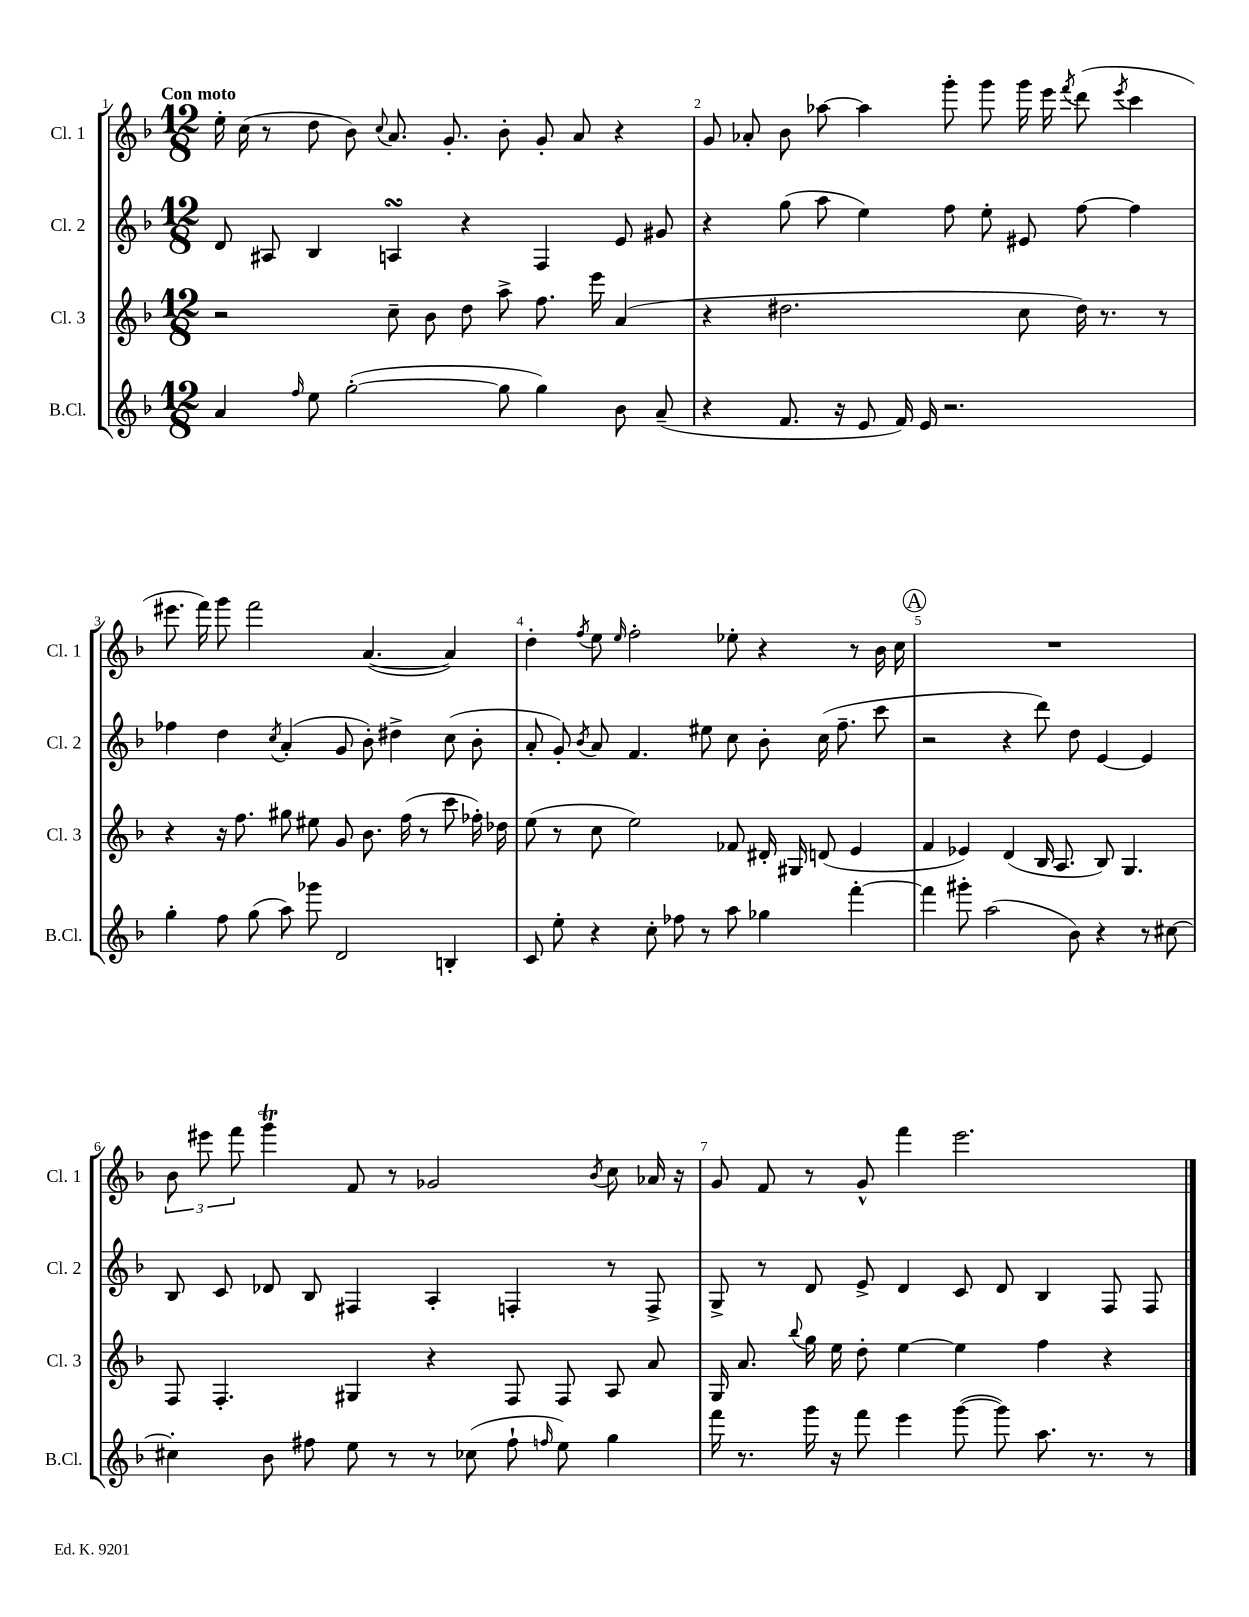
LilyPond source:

<<
\new StaffGroup <<
\new Staff = "s0" \with { instrumentName = "Cl. 1" shortInstrumentName = "Cl. 1" } {
    \clef treble \key f \major \numericTimeSignature \time 12/8 \tempo "Con moto"
    \autoBeamOff e''16-. c''16( r8 d''8 bes'8) \appoggiatura { c''8 } a'8. g'8.-. bes'8-. g'8-. a'8 r4 |
    g'8 aes'8-. bes'8 aes''8~ aes''4 g'''8-. g'''8 g'''16 e'''16 \acciaccatura { f'''8 } d'''8( \acciaccatura { e'''8 } c'''4 |
    eis'''8. f'''16) g'''8 f'''2 a'4.~( a'4) |
    d''4-. \acciaccatura { f''8 } e''8 \grace { e''16 } f''2-. ees''8-. r4 r8 bes'16 c''16 |
    \mark \markup { \circle "A" } R1. |
    \tuplet 3/2 { bes'8 eis'''8 f'''8 } g'''4\trill f'8 r8 ges'2 \acciaccatura { bes'8 } c''8 aes'16 r16 |
    g'8 f'8 r8 g'8-^ f'''4 e'''2. \bar "|." |
}
\new Staff = "s1" \with { instrumentName = "Cl. 2" shortInstrumentName = "Cl. 2" } {
    \clef treble \key f \major \numericTimeSignature \time 12/8
    \autoBeamOff d'8 ais8 bes4 a4\turn r4 f4 e'8 gis'8 |
    r4 g''8( a''8 e''4) f''8 e''8-. eis'8 f''8~ f''4 |
    fes''4 d''4 \acciaccatura { c''8 } a'4-.( g'8 bes'8-.) dis''4-> c''8( bes'8-. |
    a'8-. g'8-.) \acciaccatura { bes'8 } a'8 f'4. eis''8 c''8 bes'8-. c''16( f''8.-- c'''8 |
    \mark \markup { \circle "A" } r2 r4 d'''8) d''8 e'4~ e'4 |
    bes8 c'8 des'8 bes8 fis4 a4-. f4-. r8 f8-> |
    g8-> r8 d'8 e'8-> d'4 c'8 d'8 bes4 f8 f8 \bar "|." |
}
\new Staff = "s2" \with { instrumentName = "Cl. 3" shortInstrumentName = "Cl. 3" } {
    \clef treble \key f \major \numericTimeSignature \time 12/8
    \autoBeamOff r2 c''8-- bes'8 d''8 a''8-> f''8. e'''16 a'4( |
    r4 dis''2. c''8 dis''16) r8. r8 |
    r4 r16 f''8. gis''8 eis''8 g'8 bes'8. f''16( r8 c'''8 fes''16-.) des''16 |
    e''8( r8 c''8 e''2) fes'8 dis'16-. gis16 d'8( e'4 |
    \mark \markup { \circle "A" } f'4 ees'4) d'4( bes16 a8. bes8) g4. |
    f8 f4.-. gis4 r4 f8 f8 a8 a'8 |
    g16 a'8. \appoggiatura { bes''8 } g''16 e''16 d''8-. e''4~ e''4 f''4 r4 \bar "|." |
}
\new Staff = "s3" \with { instrumentName = "B.Cl." shortInstrumentName = "B.Cl." } {
    \clef treble \key f \major \numericTimeSignature \time 12/8
    \autoBeamOff a'4 \grace { f''16 } e''8 g''2~-.( g''8 g''4) bes'8 a'8--( |
    r4 f'8. r16 e'8 f'16) e'16 r2. |
    g''4-. f''8 g''8( a''8) ges'''8 d'2 b4-. |
    c'8 e''8-. r4 c''8-. fes''8 r8 a''8 ges''4 f'''4~-. |
    \mark \markup { \circle "A" } f'''4 gis'''8-. a''2( bes'8) r4 r8 cis''8~ |
    cis''4-. bes'8 fis''8 e''8 r8 r8 ces''8( fis''8-! \grace { f''16 } e''8) g''4 |
    f'''16 r8. g'''16 r16 f'''8 e'''4 g'''8~( g'''8) a''8. r8. r8 \bar "|." |
}
>>
>>
\layout { \context { \Score \override BarNumber.break-visibility = ##(#f #t #t) barNumberVisibility = #all-bar-numbers-visible } }
